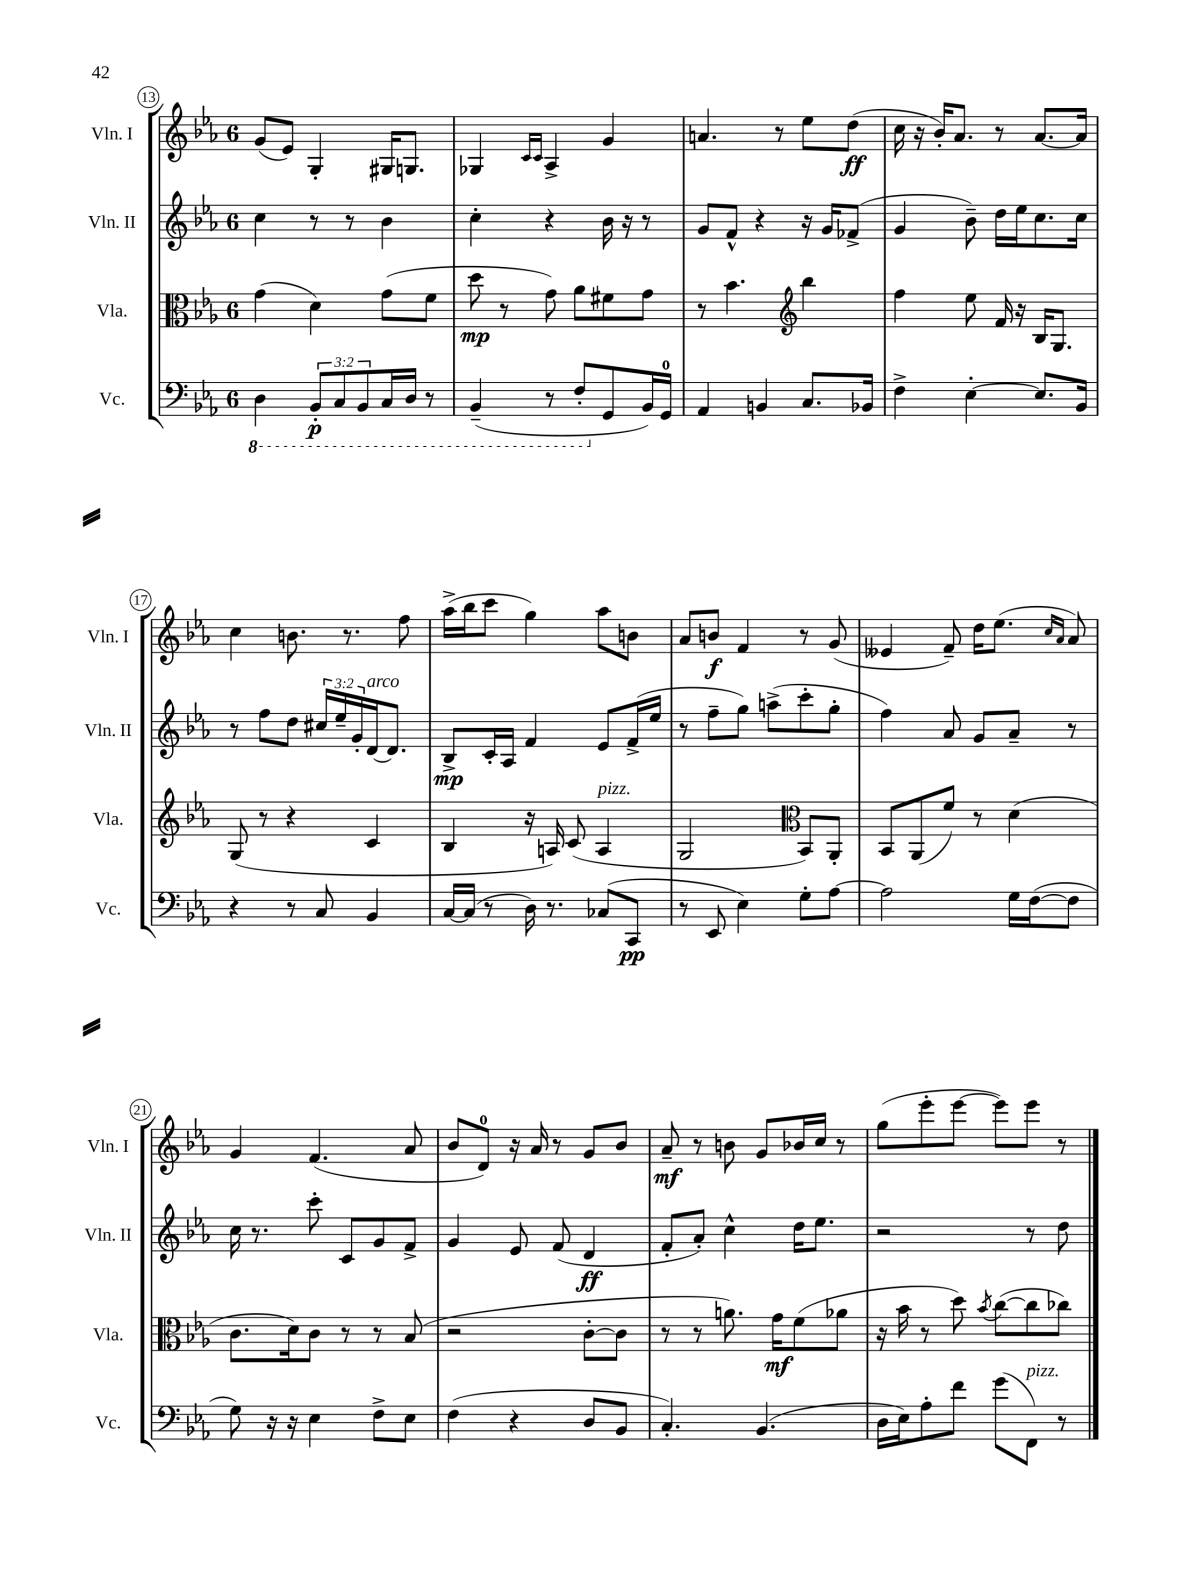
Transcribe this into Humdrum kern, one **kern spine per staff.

**kern	**dynam	**kern	**dynam	**kern	**dynam	**kern	**dynam
*part4	*part4	*part3	*part3	*part2	*part2	*part1	*part1
*staff4	*staff4	*staff3	*staff3	*staff2	*staff2	*staff1	*staff1
*I"Vc.	*	*I"Vla.	*	*I"Vln. II	*	*I"Vln. I	*
*I'Vc.	*	*I'Vla.	*	*I'Vln. II	*	*I'Vln. I	*
*clefF4	*	*clefC3	*	*clefG2	*	*clefG2	*
*k[b-e-a-]	*	*k[b-e-a-]	*	*k[b-e-a-]	*	*k[b-e-a-]	*
*M6/8	*	*M6/8	*	*M6/8	*	*M6/8	*
*8ba	*	*	*	*	*	*	*
=13	=13	=13	=13	=13	=13	=13	=13
4DD\	.	(4g\	.	4cc\	.	(8g/L	.
.	.	.	.	.	.	8e-/J)	.
12BBB-'/L	p	4d\)	.	8r	.	4G'/	.
12CC/	.	.	.	.	.	.	.
.	.	.	.	8r	.	.	.
12BBB-/	.	.	.	.	.	.	.
16CC/L	.	(8g\L	.	4b-\	.	16G#X/KL	.
16DD/JJ	.	.	.	.	.	8.Gn/J	.
8r	.	8f\J	.	.	.	.	.
=14	=14	=14	=14	=14	=14	=14	=14
(4BBB-~/	.	8dd\	mp	4cc'\	.	4G-X/	.
.	.	8r	.	.	.	.	.
.	.	.	.	.	.	16qqc/LL	.
.	.	.	.	.	.	16qqc/JJ	.
8r	.	8g\)	.	4r	.	4A-^/	.
8FF'/L	.	8a-\L	.	.	.	.	.
*X8ba	*	*	*	*	*	*	*
8GG/	.	8f#X\	.	16b-\	.	4g/	.
.	.	.	.	16r	.	.	.
16BB-/L)	.	8g\J	.	8r	.	.	.
16GG/JJ	.	.	.	.	.	.	.
=15	=15	=15	=15	=15	=15	=15	=15
4AA-/	.	8r	.	8g/L	.	4.an/	.
.	.	4.b-\	.	8f^^/J	.	.	.
4BBn/	.	.	.	4r	.	.	.
.	.	.	.	.	.	8r	.
*	*	*clefG2	*	*	*	*	*
8.C/L	.	4bb-\	.	16r	.	8ee-\L	.
.	.	.	.	16g/KL	.	.	.
.	.	.	.	(8f-X^/J	.	(8dd\J	ff
16BB-X/Jk	.	.	.	.	.	.	.
=16	=16	=16	=16	=16	=16	=16	=16
4F^\	.	4ff\	.	4g/	.	16cc\	.
.	.	.	.	.	.	16r	.
.	.	.	.	.	.	16b-'/KL)	.
.	.	.	.	.	.	8.a-/J	.
[4E-'\	.	8ee-\	.	8b-~\)	.	.	.
.	.	16f/	.	16dd\LL	.	8r	.
.	.	16r	.	16ee-\J	.	.	.
8.E-/L]	.	16B-/KL	.	8.cc\	.	[8.a-/L	.
.	.	8.G/J	.	.	.	.	.
16BB-/Jk	.	.	.	16cc\Jk	.	16a-/Jk]	.
!!LO:LB:g=z
=17	=17	=17	=17	=17	=17	=17	=17
4r	.	(8G/	.	8r	.	4cc\	.
.	.	8r	.	8ff\L	.	.	.
8r	.	4r	.	8dd\J	.	8.bn\	.
8C/	.	.	.	24cc#X/LL	.	.	.
.	.	.	.	24ee-~/	.	.	.
.	.	.	.	.	.	8.r	.
.	.	.	.	24g'/	.	.	.
!	!	!	!	!LO:TX:a:i:t=arco	!	!	!
4BB-/	.	4c/	.	[16d/J	.	.	.
.	.	.	.	8.d/J]	.	.	.
.	.	.	.	.	.	8ff\	.
=18	=18	=18	=18	=18	=18	=18	=18
[16C/LL	.	4B-/	.	8B-^/L	mp	(16aa-^\LL	.
(16C/JJ]	.	.	.	.	.	16bb-\J	.
8r	.	.	.	16c'/L	.	8ccc\J	.
.	.	.	.	16A-/JJ	.	.	.
16D\)	.	16r	.	4f/	.	4gg\)	.
8.r	.	16An/)	.	.	.	.	.
.	.	(8c/	.	.	.	.	.
!	!	!LO:TX:a:i:t=pizz.	!	!	!	!	!
(8C-X/L	.	4A/	.	8e-/L	.	8aa-\L	.
8CC/J	pp	.	.	(16f^/L	.	8bn\J	.
.	.	.	.	16ee-/JJ	.	.	.
=19	=19	=19	=19	=19	=19	=19	=19
8r	.	2G/	.	8r	.	8a-/L	.
8EE-/	.	.	.	8ff~\L	.	8bn/J	f
4E-\)	.	.	.	8gg\J)	.	4f/	.
.	.	.	.	(8aan^\L	.	.	.
*	*	*clefC3	*	*	*	*	*
8G'\L	.	8BB-/L)	.	8ccc'\	.	8r	.
[8A-\J	.	8AA-'/J	.	8gg'\J	.	(8g/	.
=20	=20	=20	=20	=20	=20	=20	=20
2A-\]	.	8BB-/L	.	4ff\)	.	4e--X/	.
.	.	(8AA-/	.	.	.	.	.
.	.	8f/J)	.	8a-/	.	8f~/)	.
.	.	8r	.	8g/L	.	16dd\KL	.
.	.	.	.	.	.	(8.ee-\J	.
16G\LL	.	(4d\	.	8a-~/J	.	.	.
([16F\J	.	.	.	.	.	.	.
.	.	.	.	.	.	16qqcc/LL	.
.	.	.	.	.	.	16qqa-/JJ	.
8F\J]	.	.	.	8r	.	8a-/)	.
!!LO:LB:g=z
=21	=21	=21	=21	=21	=21	=21	=21
8G\)	.	8.c\L	.	16cc\	.	4g/	.
.	.	.	.	8.r	.	.	.
16r	.	.	.	.	.	.	.
16r	.	16d\k)	.	.	.	.	.
4E-\	.	8c\J	.	8ccc'\	.	(4.f/	.
.	.	8r	.	8c/L	.	.	.
8F^\L	.	8r	.	8g/	.	.	.
8E-\J	.	(8B-/	.	8f^/J	.	8a-/	.
=22	=22	=22	=22	=22	=22	=22	=22
(4F\	.	2r	.	4g/	.	8b-/L	.
.	.	.	.	.	.	8d/J)	.
4r	.	.	.	8e-/	.	16r	.
.	.	.	.	.	.	16a-/	.
.	.	.	.	(8f/	.	8r	.
8D/L	.	[8c'\L	.	4d/	ff	8g/L	.
8BB-/J	.	8c\J]	.	.	.	8b-/J	.
=23	=23	=23	=23	=23	=23	=23	=23
4.C'/)	.	8r	.	8f'/L	.	8a-~/	mf
.	.	8r	.	8a-'/J)	.	8r	.
.	.	8.an\)	.	4cc^^\	.	8bn\	.
(4.BB-/	.	.	.	.	.	8g/L	.
.	.	16g\KL	mf	.	.	.	.
.	.	(8f\	.	16dd\KL	.	16b-X/L	.
.	.	.	.	8.ee-\J	.	16cc/JJ	.
.	.	8a-X\J	.	.	.	8r	.
=24	=24	=24	=24	=24	=24	=24	=24
16D\LL	.	16r	.	2r	.	(8gg\L	.
16E-\J)	.	16b-\	.	.	.	.	.
8A-'\	.	8r	.	.	.	8eee-'\	.
8f\J	.	8dd\)	.	.	.	[8eee-\J	.
.	.	8qb-/	.	.	.	.	.
(8g\L	.	([8cc\L	.	.	.	8eee-\L])	.
!LO:TX:a:i:t=pizz.	!	!	!	!	!	!	!
8FF\J)	.	8cc\]	.	8r	.	8eee-\J	.
8r	.	8cc-X\J)	.	8dd\	.	8r	.
==	==	==	==	==	==	==	==
*-	*-	*-	*-	*-	*-	*-	*-
